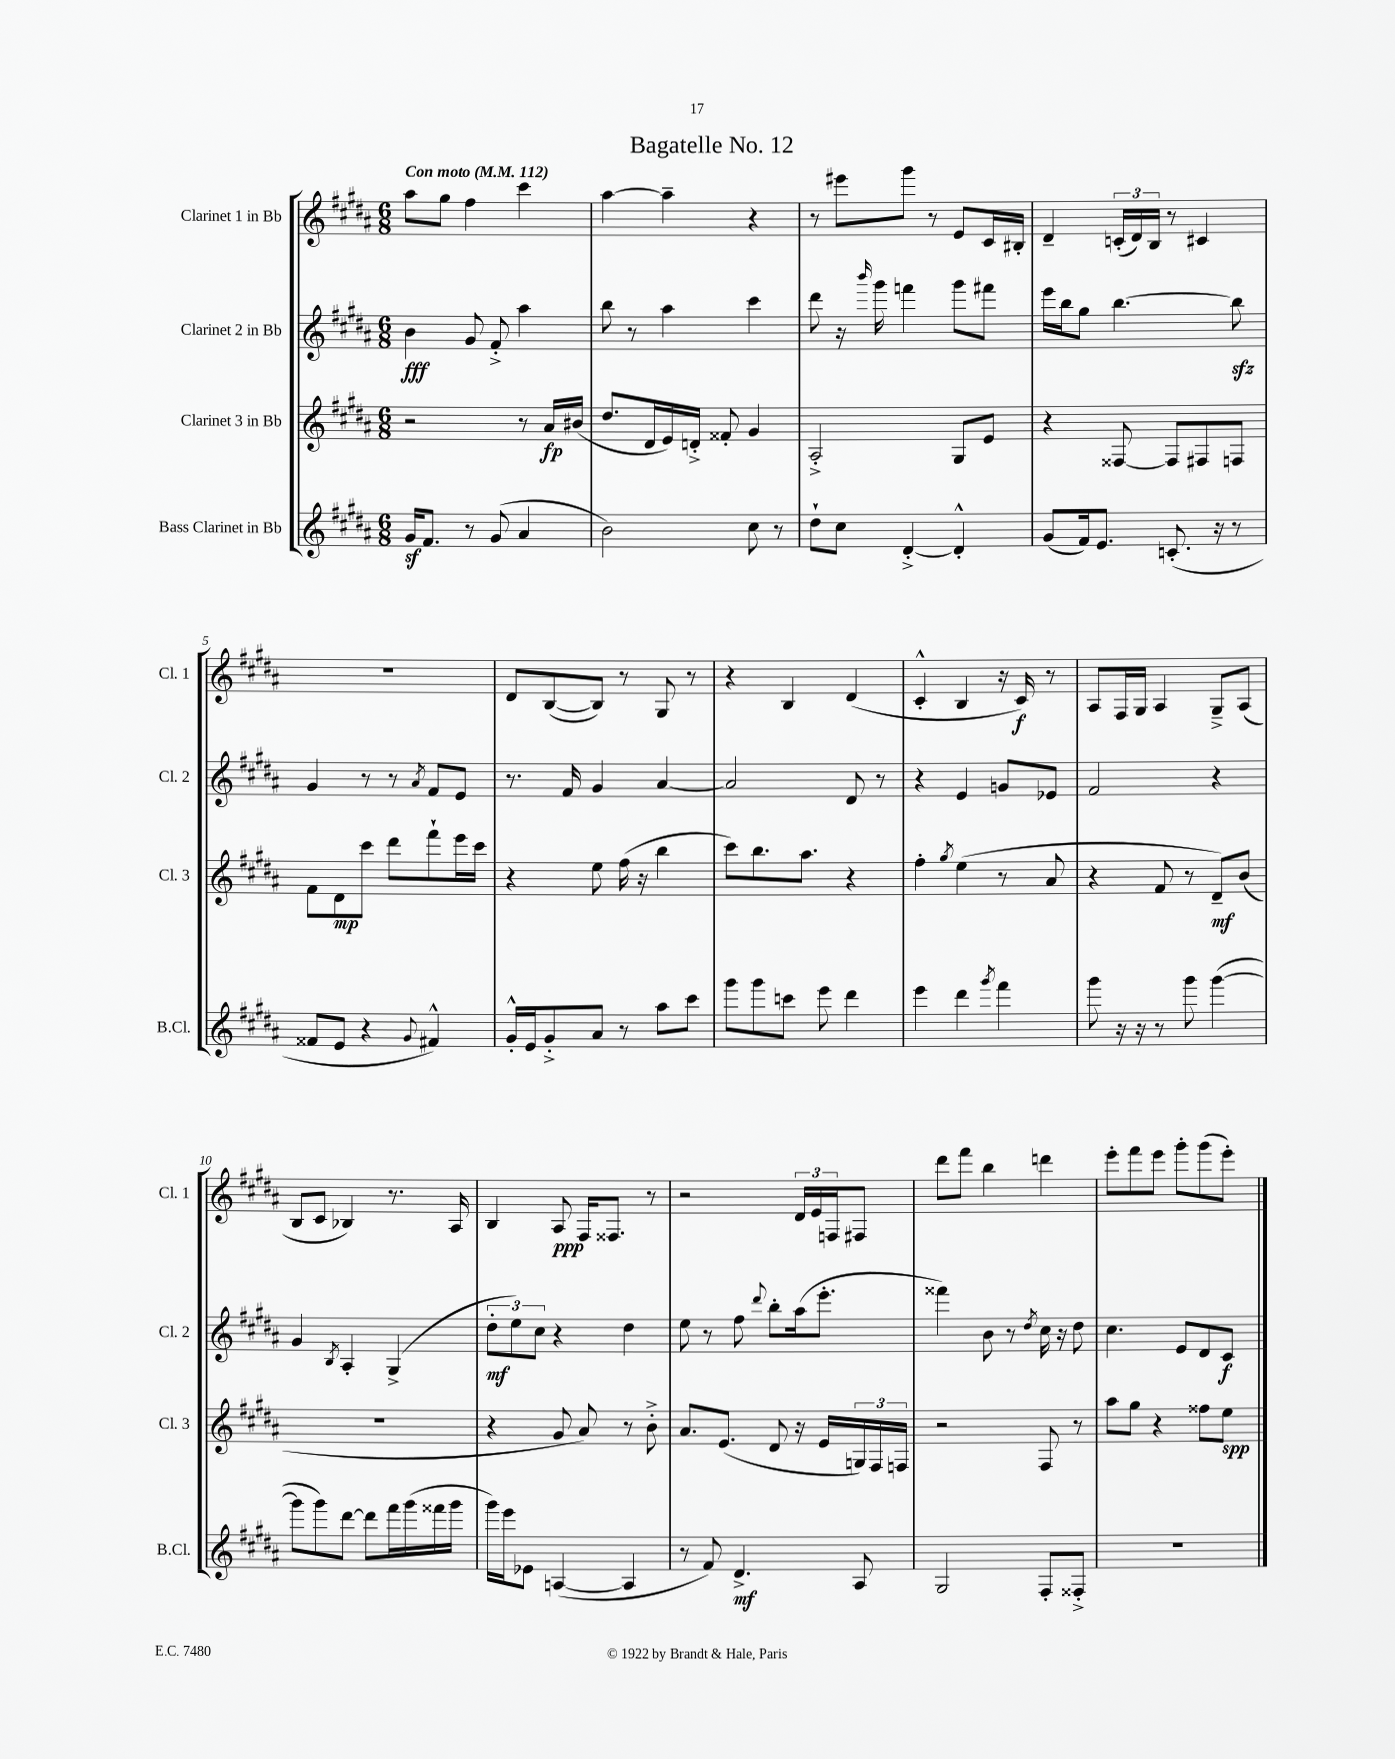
\header { title = "Bagatelle No. 12" }
<<
\new StaffGroup <<
\new Staff = "s0" \with { instrumentName = "Clarinet 1 in Bb" shortInstrumentName = "Cl. 1" } {
    \clef treble \key b \major \numericTimeSignature \time 6/8 \tempo "Con moto" 4 = 112
    ais''8 gis''8 fis''4 cis'''4 |
    ais''4~ ais''4-- r4 |
    r8 eis'''8 gis'''8 r8 e'8 cis'16 bis16-. |
    dis'4-- \tuplet 3/2 { c'16-.( dis'16) b16 } r8 cis'4 |
    R2. |
    dis'8 b8~( b8) r8 gis8 r8 |
    r4 b4 dis'4( |
    cis'4-.-^ b4 r16 cis'16\f) r8 |
    ais8 fis16 gis16 ais4 gis8---> ais8( |
    b8 cis'8 bes4) r8. ais16 |
    b4 ais8\ppp fis16 fisis8. r8 |
    r2 \tuplet 3/2 { dis'16 e'16 f16 } fis8 |
    dis'''8 fis'''8 b''4 d'''4 |
    e'''8-. fis'''8 e'''8 gis'''8-. gis'''8( e'''8-.) \bar "|." |
}
\new Staff = "s1" \with { instrumentName = "Clarinet 2 in Bb" shortInstrumentName = "Cl. 2" } {
    \clef treble \key b \major \numericTimeSignature \time 6/8
    b'4\fff gis'8 fis'8-.-> ais''4 |
    b''8 r8 ais''4 cis'''4 |
    dis'''8 r16 \grace { b'''16 } gis'''16 f'''4 gis'''8 fis'''8 |
    e'''16 b''16 gis''8 b''4.~ b''8\sfz |
    gis'4 r8 r8 \acciaccatura { ais'8 } fis'8 e'8 |
    r8. fis'16 gis'4 ais'4~ |
    ais'2 dis'8 r8 |
    r4 e'4 g'8 ees'8 |
    fis'2 r4 |
    gis'4 \acciaccatura { b8 } ais4-. gis4->( |
    \tuplet 3/2 { dis''8-.\mf e''8) cis''8 } r4 dis''4 |
    e''8 r8 fis''8 \appoggiatura { dis'''8 } b''8-. ais''16( e'''8.-. |
    fisis'''4) b'8 r8 \acciaccatura { dis''8 } cis''16 r16 dis''8 |
    cis''4. e'8 dis'8 cis'8\f \bar "|." |
}
\new Staff = "s2" \with { instrumentName = "Clarinet 3 in Bb" shortInstrumentName = "Cl. 3" } {
    \clef treble \key b \major \numericTimeSignature \time 6/8
    r2 r8 ais'16\fp bis'16( |
    dis''8. dis'16 e'16) d'16-.-> fisis'8-. gis'4 |
    ais2-.-> gis8 e'8 |
    r4 fisis8~ fisis8 fis8 f8 |
    fis'8 dis'8\mp cis'''8 dis'''8 fis'''8-! e'''16 cis'''16 |
    r4 e''8 fis''16( r16 b''4 |
    cis'''8) b''8. ais''8. r4 |
    fis''4-. \acciaccatura { gis''8 } e''4( r8 ais'8 |
    r4 fis'8 r8 dis'8--\mf) b'8( |
    R2. |
    r4 gis'8 ais'8) r8 b'8-.-> |
    ais'8. e'8.( dis'8 r16 e'16 \tuplet 3/2 { g16) fis16 f16 } |
    r2 fis8 r8 |
    ais''8 gis''8 r4 fisis''8 e''8\spp \bar "|." |
}
\new Staff = "s3" \with { instrumentName = "Bass Clarinet in Bb" shortInstrumentName = "B.Cl." } {
    \clef treble \key b \major \numericTimeSignature \time 6/8
    gis'16\sf fis'8. r8 gis'8( ais'4 |
    b'2) cis''8 r8 |
    dis''8-! cis''8 dis'4~-.-> dis'4-.-^ |
    gis'8( fis'16) e'8. c'8.-.( r16 r8 |
    fisis'8 e'8 r4 \appoggiatura { gis'8 } fis'4-^) |
    gis'16-.-^ e'16 gis'8-.-> ais'8 r8 ais''8 cis'''8 |
    gis'''8 gis'''8 c'''8 e'''8 dis'''4 |
    e'''4 dis'''4 \acciaccatura { gis'''8 } fis'''4 |
    gis'''8 r16 r16 r8 gis'''8 gis'''4~( |
    gis'''8 gis'''8) dis'''8~ dis'''8 fis'''16 gis'''16( fisis'''16 gis'''16 |
    gis'''16) e'''16 ees'8 a4~( a4 |
    r8 fis'8) dis'4.->\mf ais8 |
    gis2 fis8-. fisis8-.-> |
    R2. \bar "|." |
}
>>
>>
